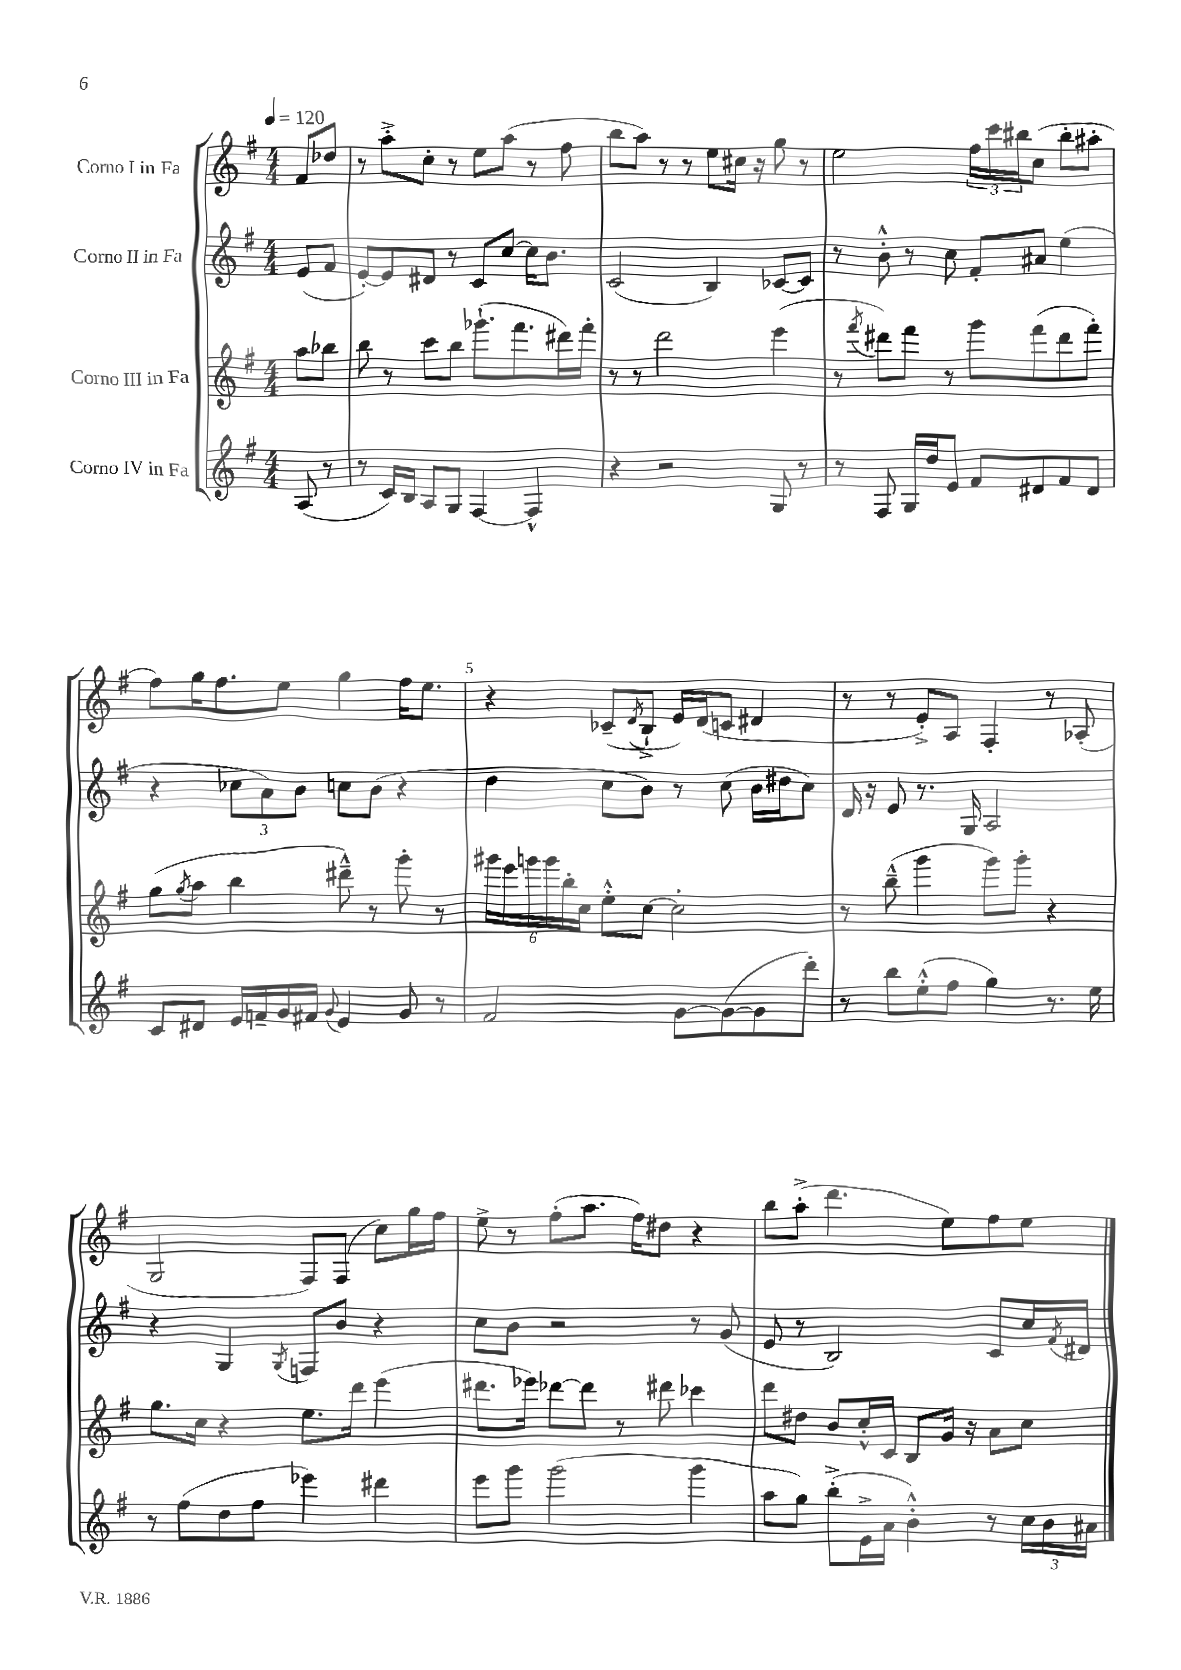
<<
\new StaffGroup <<
\new Staff = "s0" \with { instrumentName = "Corno I in Fa" } {
    \clef treble \key g \major \numericTimeSignature \time 4/4 \partial 4 \tempo 4 = 120
    fis'8 des''8 |
    r8 a''8-.-> c''8-. r8 e''8 a''8( r8 fis''8 |
    b''8 a''8) r8 r8 e''8 cis''16 r16 g''8 r8 |
    e''2 \tuplet 3/2 { fis''16 c'''16 bis''16 } c''8( bis''8-. ais''8-. |
    fis''8) g''16 fis''8. e''8 g''4 fis''16 e''8. |
    r4 ces'8--( \acciaccatura { d'8 } b8-!-> e'16) d'16( c'8 dis'4 |
    r8 r8 e'8-.->) a8 fis4-. r8 aes8-.( |
    g2 fis8) fis8( c''8) g''16 fis''16 |
    e''8-> r8 fis''8-.( a''8. fis''16) dis''8 r4 |
    b''8 a''8-.->( d'''4. e''8) fis''8 e''8 \bar "|." |
}
\new Staff = "s1" \with { instrumentName = "Corno II in Fa" } {
    \clef treble \key g \major \numericTimeSignature \time 4/4 \partial 4
    e'8( fis'8 |
    e'8~-.) e'8 dis'8 r8 c'8 c''8~ c''16 b'8. |
    c'2( b4) ces'8~ ces'8 |
    r8 b'8-.-^ r8 c''8 fis'8-. ais'8 e''4( |
    r4 \tuplet 3/2 { ces''8 a'8) b'8 } c''8 b'8( r4 |
    d''4 c''8 b'8) r8 c''8( b'16 dis''16 c''8) |
    d'16 r16 e'8 r8. g16 a2 |
    r4 g4 \acciaccatura { g8 } f8 b'8 r4 |
    c''8 b'8 r2 r8 g'8( |
    e'8 r8 b2) c'8 c''16 \acciaccatura { fis'8 } dis'16 \bar "|." |
}
\new Staff = "s2" \with { instrumentName = "Corno III in Fa" } {
    \clef treble \key g \major \numericTimeSignature \time 4/4 \partial 4
    a''8 bes''8 |
    b''8 r8 c'''8 b''8 ges'''8.-!( fis'''8. dis'''16) fis'''16-. |
    r8 r8 d'''2 e'''4( |
    r8 \acciaccatura { fis'''8 } dis'''8) fis'''8 r8 g'''8 fis'''8( dis'''8 fis'''8-.) |
    g''8( \acciaccatura { g''8 } a''8 b''4 dis'''8---^) r8 g'''8-. r8 |
    \tuplet 6/4 { gis'''16 e'''16 g'''16 g'''16 b''16-. c''16 } e''8-.-^ c''8~ c''2-. |
    r8 b''8---^( g'''4 g'''8) g'''8-. r4 |
    g''8. c''16 r4 e''8. d'''16 e'''4( |
    dis'''8. ees'''16) des'''8~ des'''8 r8 dis'''8 ces'''4 |
    d'''8 dis''8 b'8 c''16-.-^ c'16 b8 g'16 r16 a'8 c''8 \bar "|." |
}
\new Staff = "s3" \with { instrumentName = "Corno IV in Fa" } {
    \clef treble \key g \major \numericTimeSignature \time 4/4 \partial 4
    a8( r8 |
    r8 c'16) b16 a8 g8 fis4~ fis4-^ |
    r4 r2 g8 r8 |
    r8 fis8 g16 d''16 e'8 fis'8 dis'8 fis'8 dis'8 |
    c'8 dis'8 e'16 f'16-- g'16 fis'16 \appoggiatura { g'8 } e'4 g'8 r8 |
    fis'2 g'8~ g'8~( g'8 d'''8-.) |
    r8 b''8 e''8-.-^( fis''8 g''4) r8. e''16 |
    r8 fis''8( d''8 fis''8 ees'''4) dis'''4 |
    e'''8 g'''8 g'''2( g'''4 |
    a''8 g''8) b''8-.->( e'16-> a'16 b'4-.-^) r8 \tuplet 3/2 { c''16 b'16 ais'16 } \bar "|." |
}
>>
>>
\layout { \context { \Score \override BarNumber.break-visibility = ##(#f #t #t) barNumberVisibility = #(every-nth-bar-number-visible 5) } }
